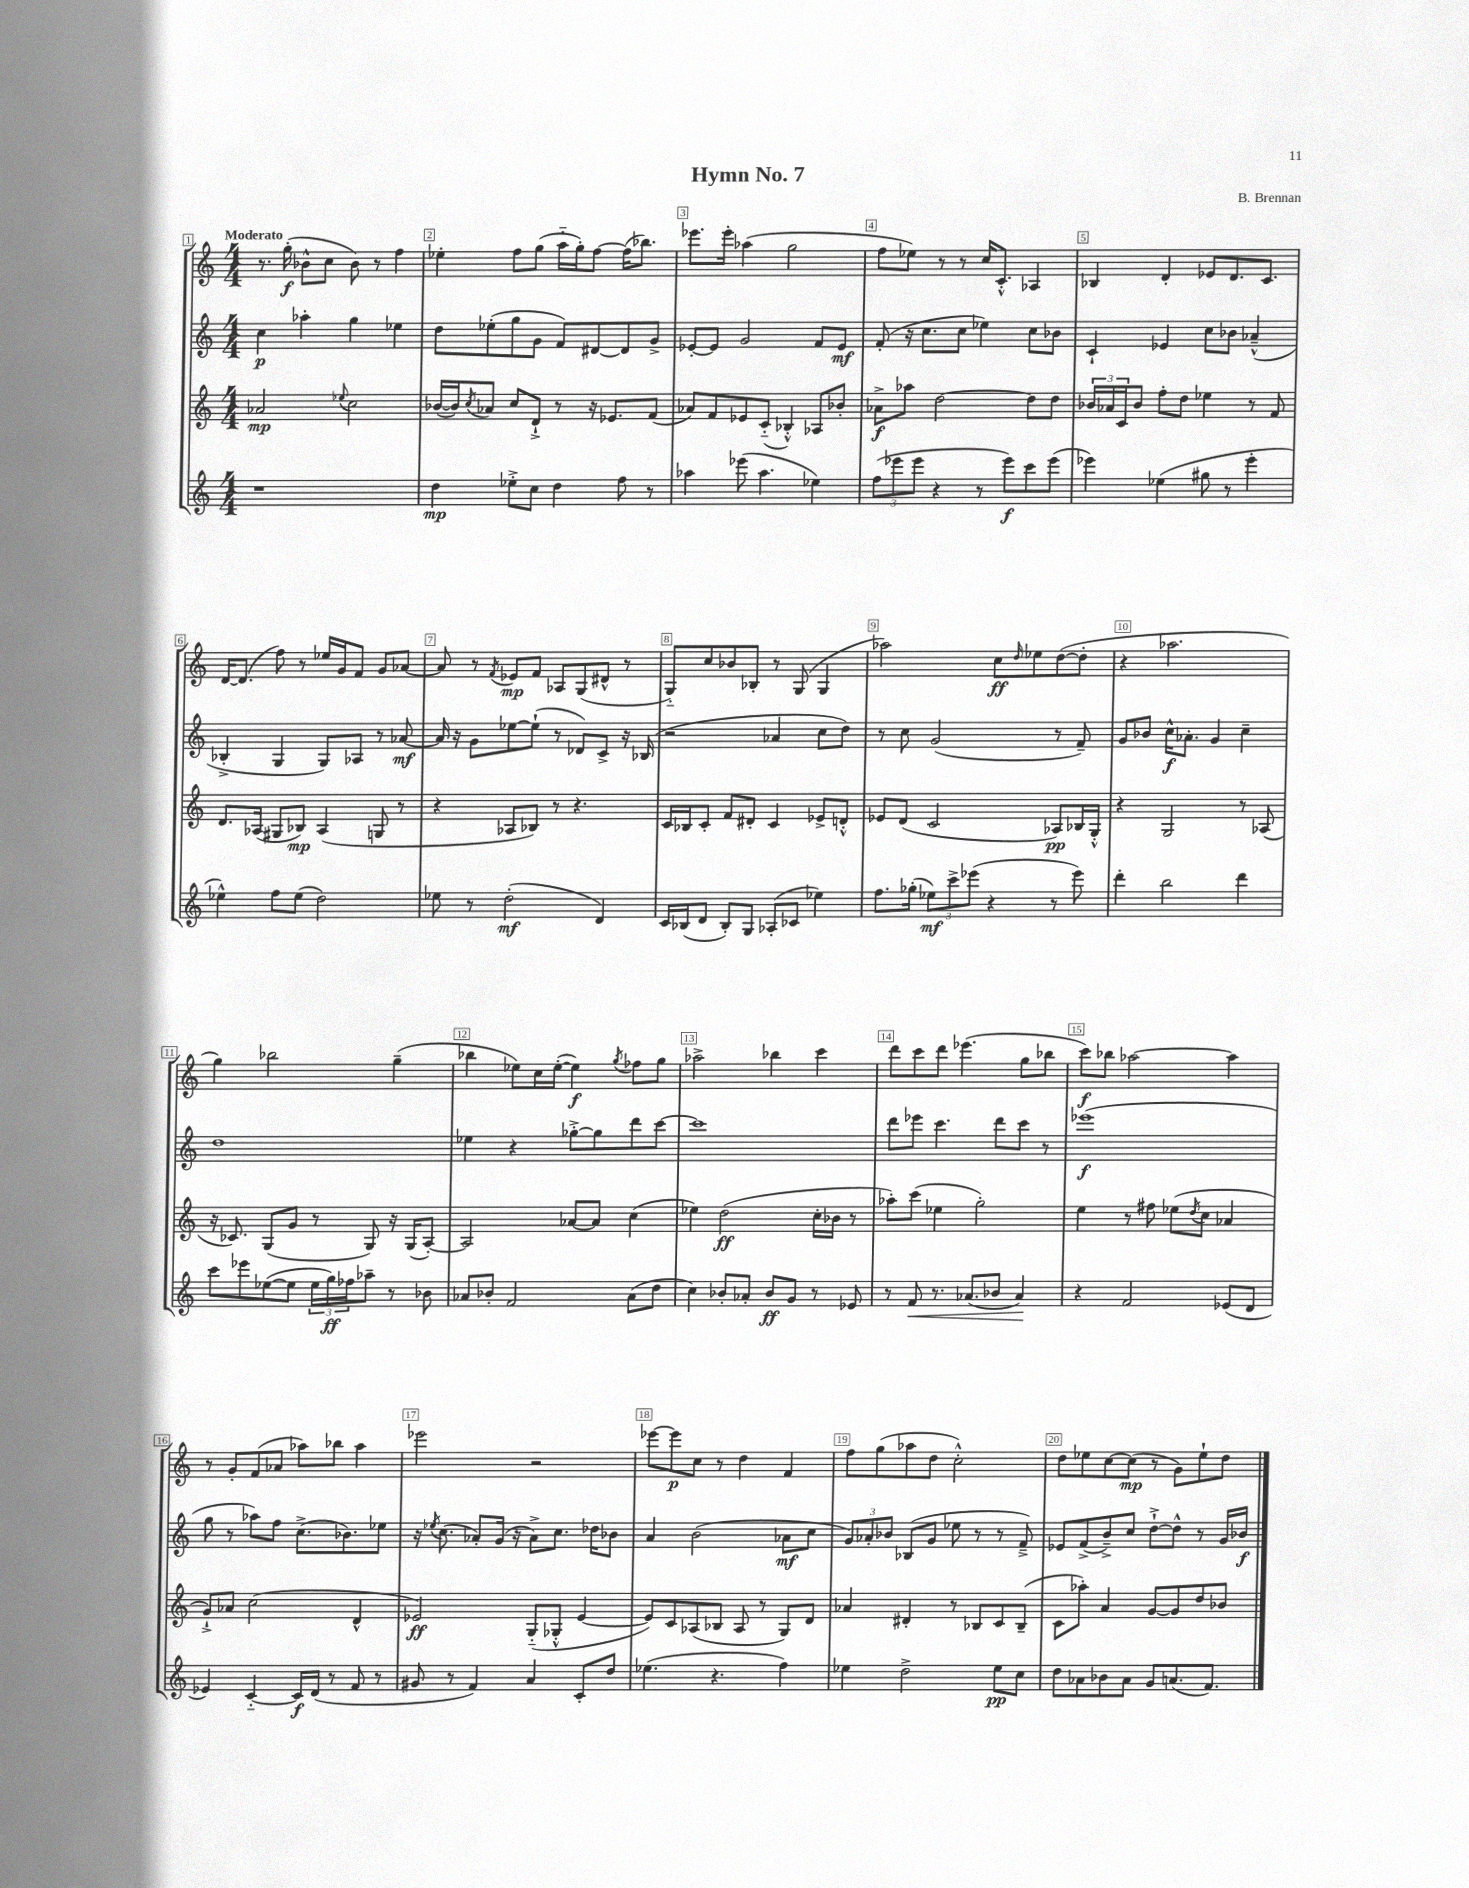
\header { title = "Hymn No. 7" composer = "B. Brennan" }
<<
\new StaffGroup <<
\new Staff = "s0" {
    \clef treble \key c \major \numericTimeSignature \time 4/4 \tempo "Moderato"
    r8. g''16-.\f( bes'8-^ c''8 bes'8) r8 f''4 |
    ees''4-. f''8 g''8( a''16-_ g''16-.) f''8~ f''16( bes''8.) |
    ees'''8. ees'''16-. aes''4( g''2 |
    f''8 ees''8) r8 r8 c''16 c'8.-.-^ aes4 |
    bes4 d'4-. ees'8 d'8. c'8. |
    d'16~ d'8.( f''8) r8 ees''16 g'16 f'8 g'8 aes'8~ |
    aes'8 r8 \acciaccatura { f'8 } ees'8\mp f'8 aes8 g8( dis'8-^ r8 |
    g8-_) c''8 bes'8 bes8-. r8 g8( g4 |
    aes''2) c''8\ff \grace { d''16 } ees''8 d''8~( d''8-. |
    r4 aes''2. |
    g''4) bes''2 g''4--( |
    bes''4 ees''8) c''16 ees''16~-.( ees''4\f) \acciaccatura { g''8 } fes''8 g''8 |
    aes''2-> bes''4 c'''4 |
    d'''8 c'''8 d'''8 ees'''4.( g''8 bes''8 |
    c'''8\f) bes''8 aes''2~ aes''4 |
    r8 g'8-. f'8( aes'8 aes''8) bes''8 aes''4 |
    ees'''2 r2 |
    ees'''8~ ees'''8\p c''8 r8 d''4 f'4 |
    f''8 g''8( aes''8 d''8 c''2-.-^) |
    d''8 ees''8 c''8~ c''8\mp( r8 g'8) ees''8-! d''8 \bar "|." |
}
\new Staff = "s1" {
    \clef treble \key c \major \numericTimeSignature \time 4/4
    c''4\p aes''4-. g''4 ees''4 |
    d''8 ees''8-.( g''8 g'8 f'8) dis'8~ dis'8 g'8-> |
    ees'8~-. ees'8 g'2 f'8 ees'8\mf |
    f'8-.( r16 c''8. c''8 ees''4) c''8 bes'8 |
    c'4-! ees'4 c''8 bes'8 aes'4---^( |
    bes4-.-> g4 g8) aes8 r8 aes'8~\mf |
    aes'16 r16 g'8 ees''8~ ees''8-!( r8 des'8) c'8-> r16 bes16( |
    r2 aes'4 c''8 d''8) |
    r8 c''8 g'2( r8 f'8--) |
    g'8 bes'8 c''16-^\f aes'8.-. g'4 c''4-- |
    d''1 |
    ees''4 r4 ges''8~-.-> ges''8 d'''8 c'''8~ |
    c'''1 |
    d'''8 ees'''8 c'''4. d'''8 c'''8 r8 |
    ees'''1\f( |
    g''8 r8 aes''8) f''8 c''8.->( bes'8.) ees''8 |
    r16 \acciaccatura { ees''8 } c''8.( aes'8-.) g'16( r16 aes'8->) c''8. des''16 bes'8 |
    a'4 b'2( aes'8\mf c''8 |
    \tuplet 3/2 { g'8) aes'8-. bes'8 } bes8( g'8 ees''8 r8 r8 f'8--->) |
    ees'8 f'8->( b'8--->) c''8 d''8~-!-> d''8-^ r8 g'16 bes'16\f \bar "|." |
}
\new Staff = "s2" {
    \clef treble \key c \major \numericTimeSignature \time 4/4
    aes'2\mp \appoggiatura { ees''8 } c''2 |
    bes'16~( bes'16) \acciaccatura { c''8 } aes'8 c''8 d'8-!-> r8 r16 ees'8. f'8( |
    aes'8) f'8 ees'8 c'8-_( bes4-.-^) aes8 bes'8-. |
    aes'8->\f aes''8 d''2~ d''8 d''8 |
    \tuplet 3/2 { bes'16 aes'16 c'16 } bes'8 f''8-. d''8 ees''4 r8 f'8 |
    d'8. aes16( gis8 bes8\mp) aes4( g8 r8 |
    r4 aes8 bes8) r8 r4. |
    c'16 bes16 c'8-. f'8 dis'8-. c'4 ees'8-> d'8-.-^ |
    ees'8 d'8( c'2 aes8\pp) bes16 g16-.-^ |
    r4 g2 r8 aes8( |
    r16 ces'8.) g8( g'8 r8 g8) r16 g16( a8~-.) |
    a2 aes'8~ aes'8 c''4( |
    ees''4) d''2\ff( c''16-. bes'16 r8 |
    aes''8-.) c'''8( ees''4 g''2-.) |
    e''4 r8 fis''8 ees''8( \acciaccatura { d''8 } c''8 aes'4 |
    g'8-!->) aes'8 c''2( d'4-^ |
    ees'2\ff) g8-_( ges8-.-^ ees'4~ |
    ees'8) c'8 aes8( bes8 aes8 r8 g8) d'8 |
    aes'4 dis'4-. r8 bes8 c'8 bes8--( |
    c'8 aes''8-.) a'4 g'8~ g'8 d''8 bes'8 \bar "|." |
}
\new Staff = "s3" {
    \clef treble \key c \major \numericTimeSignature \time 4/4
    r1 |
    d''4\mp ees''8-.-> c''8 d''4 f''8 r8 |
    aes''4 ees'''8( aes''4. ees''4) |
    \tuplet 3/2 { f''8( ees'''8 ees'''8 } r4 r8 ees'''8\f) c'''8 ees'''8( |
    ees'''4) ees''4( gis''8 r8 ees'''4-. |
    ees''4-^) f''8 ees''8( d''2) |
    ees''8 r8 d''2-.\mf( d'4) |
    c'16 bes16( d'8 bes8-.) g8 aes8-.( ces'8 ees''4) |
    f''8. ges''16-.( \tuplet 3/2 { ees''8\mf) c'''8-> ees'''8( } r4 r8 ees'''8) |
    d'''4-. b''2 d'''4 |
    c'''8 ees'''8 ees''8~( ees''8 \tuplet 3/2 { ees''16 g''16\ff) fes''16 } aes''8-- r8 bes'8 |
    aes'8 bes'8-. f'2 aes'8( d''8 |
    c''4) bes'8-. aes'8-. bes'8\ff g'8 r8 ees'8 |
    r8 f'8\< r8. aes'8.( bes'8 aes'4\!) |
    r4 f'2 ees'8( d'8 |
    ees'4) c'4~-_ c'16\f d'16( r8 f'8 r8 |
    gis'8 r8 f'4) a'4 c'8-. d''8 |
    ees''4.( r4. f''4) |
    ees''4 d''2-> ees''8\pp c''8 |
    d''8 aes'8 bes'8 aes'8 g'8 a'8.( f'8.) \bar "|." |
}
>>
>>
\layout { \context { \Score \override BarNumber.break-visibility = ##(#f #t #t) barNumberVisibility = #all-bar-numbers-visible \override BarNumber.stencil = #(make-stencil-boxer 0.1 0.3 ly:text-interface::print) } }
